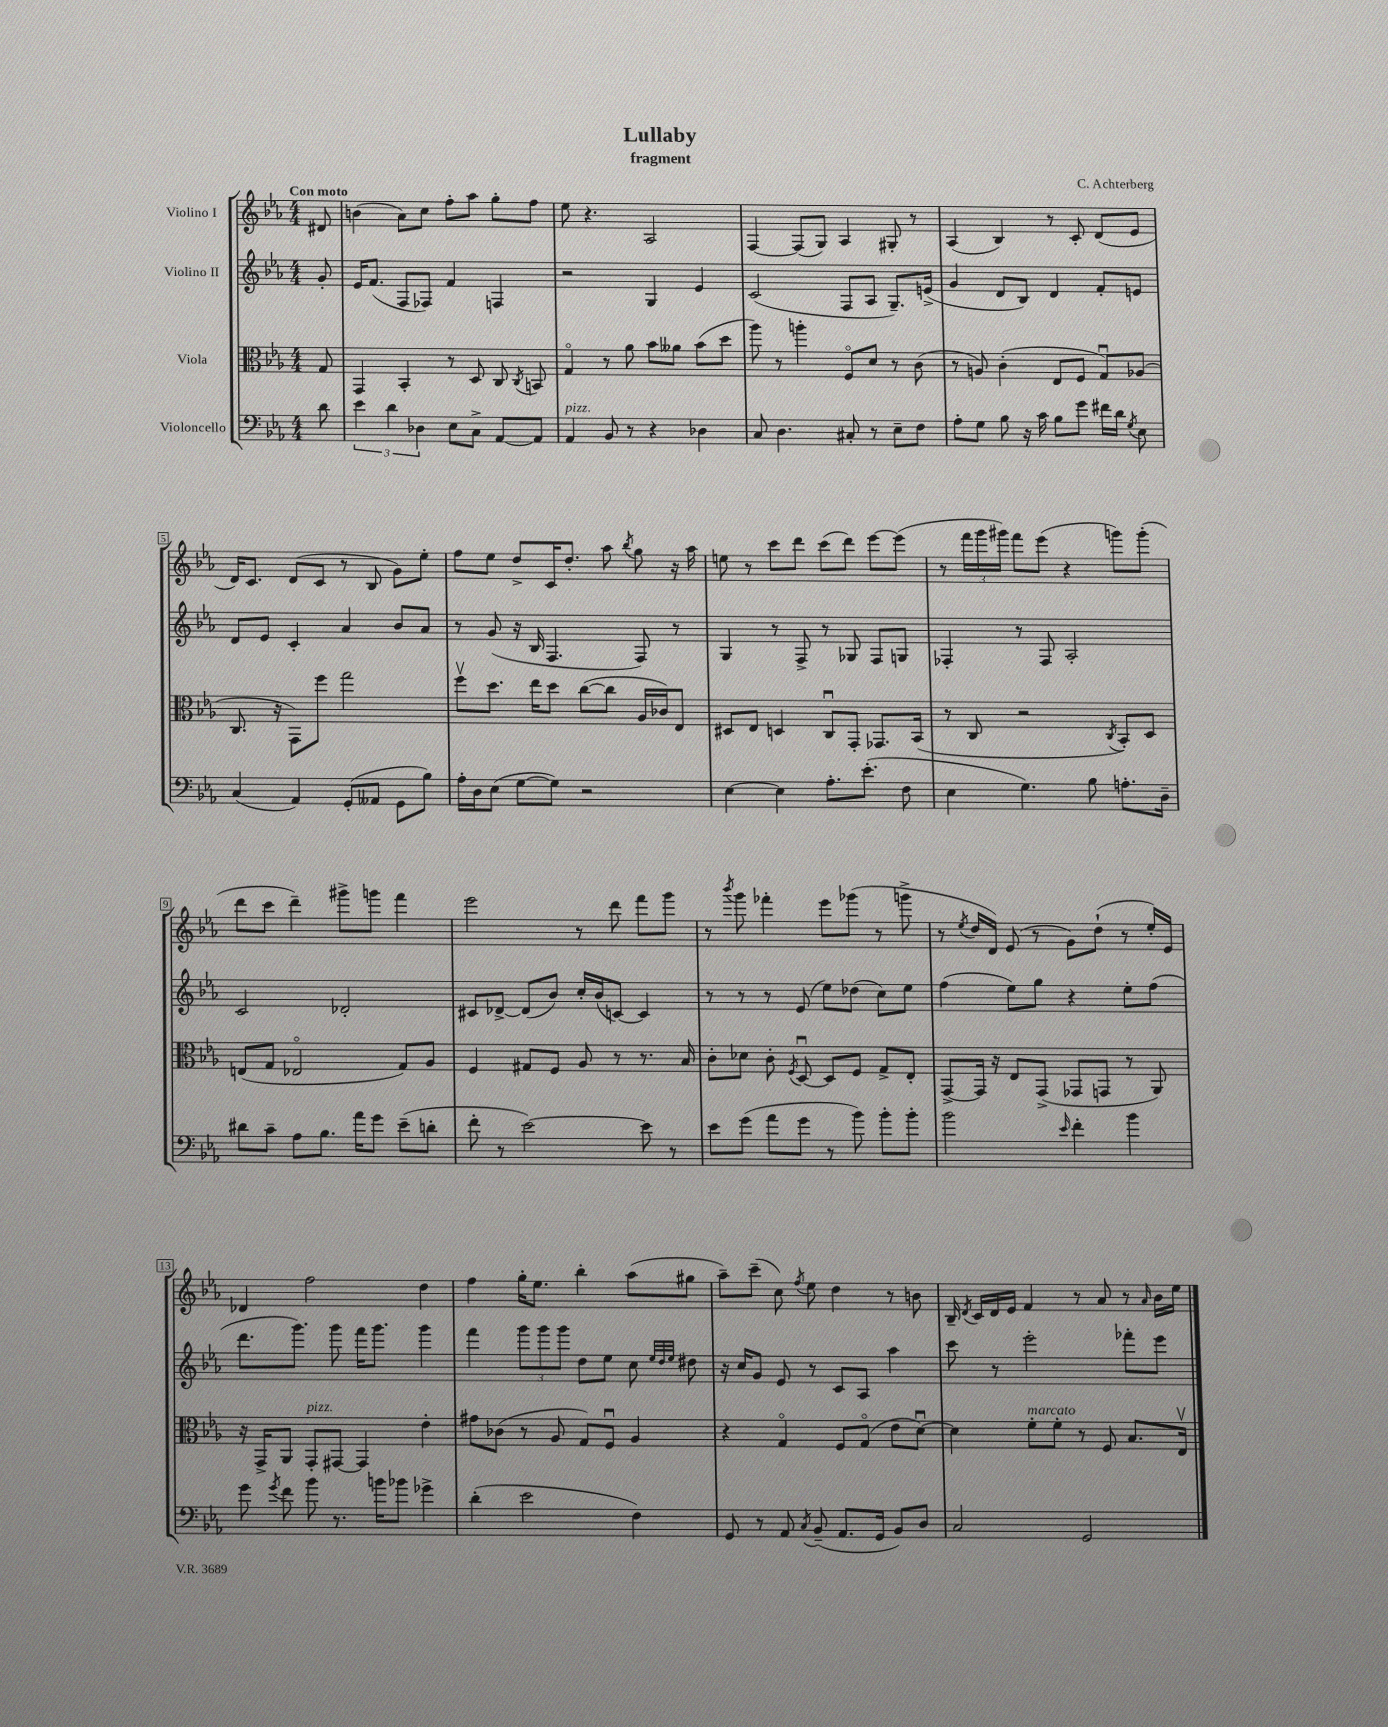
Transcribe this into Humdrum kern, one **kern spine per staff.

**kern	**kern	**kern	**kern
*staff4	*staff3	*staff2	*staff1
*clefF4	*clefC3	*clefG2	*clefG2
*k[b-e-a-]	*k[b-e-a-]	*k[b-e-a-]	*k[b-e-a-]
*M4/4	*M4/4	*M4/4	*M4/4
8d\	8G/	8g'/	8d#/
=	=	=	=
6e-\	4GG/	16e-/LK	(4b\
.	.	(8.f/J	.
6d\	.	.	.
.	4BB-'/	8F/L	8a-\L)
6D-\	.	.	.
.	.	8F-/J)	8cc\J
8E-\L	8r	4f/	8ff'\L
8C^\J	8D/	.	8aa-\J
[8AA-/L	8C/	4F/	8gg'\L
.	8qC/	.	.
8AA-/]J	8BB/	.	8ff\J
=	=	=	=
4AA-/	4Go/	2r	8ee-\
.	.	.	4.r
8BB-/	8r	.	.
8r	8a-\	.	.
4r	8b-\L	4G/	2A-/
.	8a--\J	.	.
4D-\	(8b-\L	4e-/	.
.	8dd\J	.	.
=	=	=	=
8C/	8aa-\)	(2c/	[4F/
4.D\	8r	.	.
.	4aa'\	.	(8F/]L
.	.	.	8G/J)
8C#'/	8Fo/L	8F/L	4A-/
8r	8d/J	8A-/J	.
8E-~\L	8r	8.G~/L)	8G#'/
8F\J	(8c\	.	8r
.	.	(16e^/Jk	.
=	=	=	=
8A-'\L	8r	4g/	(4A-/
8G\J	8A/)	.	.
8B-\	(4c'\	8d/L	4B-/)
16r	.	8B-/J)	.
16c\	.	.	.
8B-\L	8E-/L	4d/	8r
8g\J	8F/J	.	8c'/
16f#\LL	8Gu/L)	8f'/L	(8d/L
16d\JJ	.	.	.
8qG/	.	.	.
8E-\	(8A-/J	8e/J	8e-/J
=	=	=	=
(4C/	8.C/	8d/L	16d/LK)
.	.	.	8.c/J
.	.	8e-/J	.
.	16r	.	.
4AA-/)	8GG\L)	4c'/	(8d/L
.	8ff\J	.	8c/J
(8GG'/L	2gg\	4a-/	8r
8AA--/J	.	.	8B-/
8GG\L	.	8b-/L	8g\L)
8B-\J)	.	8a-/J	8ee-'\J
=	=	=	=
16A-'\LL	8ffv\L	8r	8ff\L
16D\J	.	.	.
(8E-\J	8.dd\J	(8g/	8ee-\J
[8G\L	.	16r	8dd^/L
.	16ee-\LK	16B-/	.
8G\]J)	8dd\J	4.F/	16c/K
.	.	.	8.dd'/J
2r	([8cc\L	.	.
.	8cc\]J	.	8aa-\
.	.	.	8qbb-/
.	16A-/LL	8F/)	8gg\
.	16c-/J)	.	.
.	8E-/J	8r	16r
.	.	.	16aa-\
=	=	=	=
[4E-\	8D#/L	4G/	8ee\
.	8E-/J	.	8r
4E-\]	4D/	8r	8ccc\L
.	.	8F^/	8ddd\J
8.A-'\L	8Cu/L	8r	(8ccc\L
.	8GG'/J	8G-/	8ddd\J)
(8.e-'\J	.	.	.
.	8.GG-/L	8F/L	[8eee-\L
8F\	.	8G/J	(8eee-\]J
.	(16BB-/Jk	.	.
=	=	=	=
4E-\	8r	4F-'/	8r
.	8C/	.	24fff\LL
.	.	.	24ggg\
.	.	.	24ggg#\JJ)
4.G\)	2r	8r	8fff\L
.	.	8F-/	(8eee-\J
.	.	2A-'/	4r
8B-\	.	.	.
.	8qC/	.	.
8.A'\L	8BB-'/L)	.	8ggg\L)
.	8D/J	.	(8ggg'\J
16D~\Jk	.	.	.
=	=	=	=
8d#\L	(8E/L	2c/	8ddd\L
8c~\J	8G/J	.	8ccc\J
8A-\L	2E-o/	.	4ddd~\)
8.B-\J	.	.	.
.	.	2d-'/	8ggg#^\L
16a-\LK	.	.	.
8g\J	.	.	8ggg\J
(8e-~\L	8G/L)	.	4fff\
8d'\J	8A-/J	.	.
=	=	=	=
8f'\	4F/	8c#/L	2eee-\
8r	.	[8d-^/J	.
[2e-\)	8G#/L	(8d-/]L	.
.	8F/J	8b-/J)	.
.	8A-/	16cc'/LL	8r
.	.	(16b-/J	.
.	8r	[8c/J)	8ddd\
8e-\]	8.r	4c/]	8fff\L
8r	.	.	8ggg\J
.	16B-/	.	.
=	=	=	=
8e-\L	8c'\L	8r	8r
.	.	.	8qbbb-/
(8g\J	8d-\J	8r	8ggg\
8a-\L	8c'\	8r	4fff-'\
.	8qF/	.	.
8g\J	[8Du/	(8e-/	.
8r	8D/]L	8ee-\L)	8eee-\L
8b-\)	8F/J	(8dd-\J	(8ggg-\J
8b-'\L	8G^/L	8cc\L)	8r
8b-'\J	8E-'/J	8ee-\J	8ggg^\
=	=	=	=
2b-\	[8GG^/L	(4ff\	8r
.	.	.	8qee-/
.	16GG/]Jk	.	16dd/LL
.	16r	.	16d/JJ)
.	8E-/L	8ee-\L)	(8e-/
.	(8GG^/J	8gg\J	8r
16qqe-/	.	.	.
4f'\	8GG-/L	4r	8g\L)
.	8GG/J	.	(8dd`\J
4b-\	8r	8ee-'\L	8r
.	8AA-/)	(8ff\J	16ee-'/LL)
.	.	.	16e-/JJ
=	=	=	=
8g\	16r	8.ddd\L	4d-/
.	16GG^/LK	.	.
8qg/	.	.	.
8f\	8AA-/J	.	.
.	.	8.ggg\J)	.
8b-\	8GG'/L	.	2ff\
8.r	[8GG#/J	8ggg\	.
.	4GG#/]	16fff\LK	.
16b\LK	.	8.ggg\J	.
8b-\J	.	.	.
4g-^\	4e-'\	4ggg\	4dd\
=	=	=	=
(4d'\	8g#\L	4fff\	4ff\
.	(8c-\J	.	.
2e-\	8r	12ggg\L	16gg'\LK
.	.	.	8.ee-\J
.	.	12ggg\	.
.	8A-/	.	.
.	.	12ggg\J	.
.	8G/L)	8dd\L	4bb-'\
.	8Fu/J	8ee-\J	.
4F\)	4A-/	8cc\	(8aa-\L
.	.	32qqee-/LLL	.
.	.	32qqdd/	.
.	.	32qqee-/JJJ	.
.	.	8dd#\	8gg#\J
=	=	=	=
8GG/	4r	16r	8aa-~\L)
.	.	16cc/LK	.
8r	.	8g/J	(8ccc~\J
8AA-/	4Go/	8e-/	8cc\)
8qC/	.	.	8qff/
(8BB-~/	.	8r	8ee-\
8.AA-/L	8F/L	8c/L	4dd\
.	(8Go/J	8A-/J	.
16GG/Jk	.	.	.
8BB-/L)	8e-\L	4aa-\	8r
8D/J	[8du\J)	.	8b\
=	=	=	=
2C/	4d\]	8ccc\	16B-~/
.	.	.	8qd/
.	.	.	16c/LL
.	.	8r	16d/
.	.	.	16e-/JJ
.	8f'\L	2eee-'\	4f/
.	8f'\J	.	.
2GG/	8r	.	8r
.	8F/	.	8a-/
.	8.B-/L	8fff-'\L	8r
.	.	.	16qqa-/
.	.	8eee-\J	16b-\LL
.	16E-v/Jk	.	16ee-\JJ
==	==	==	==
*-	*-	*-	*-
